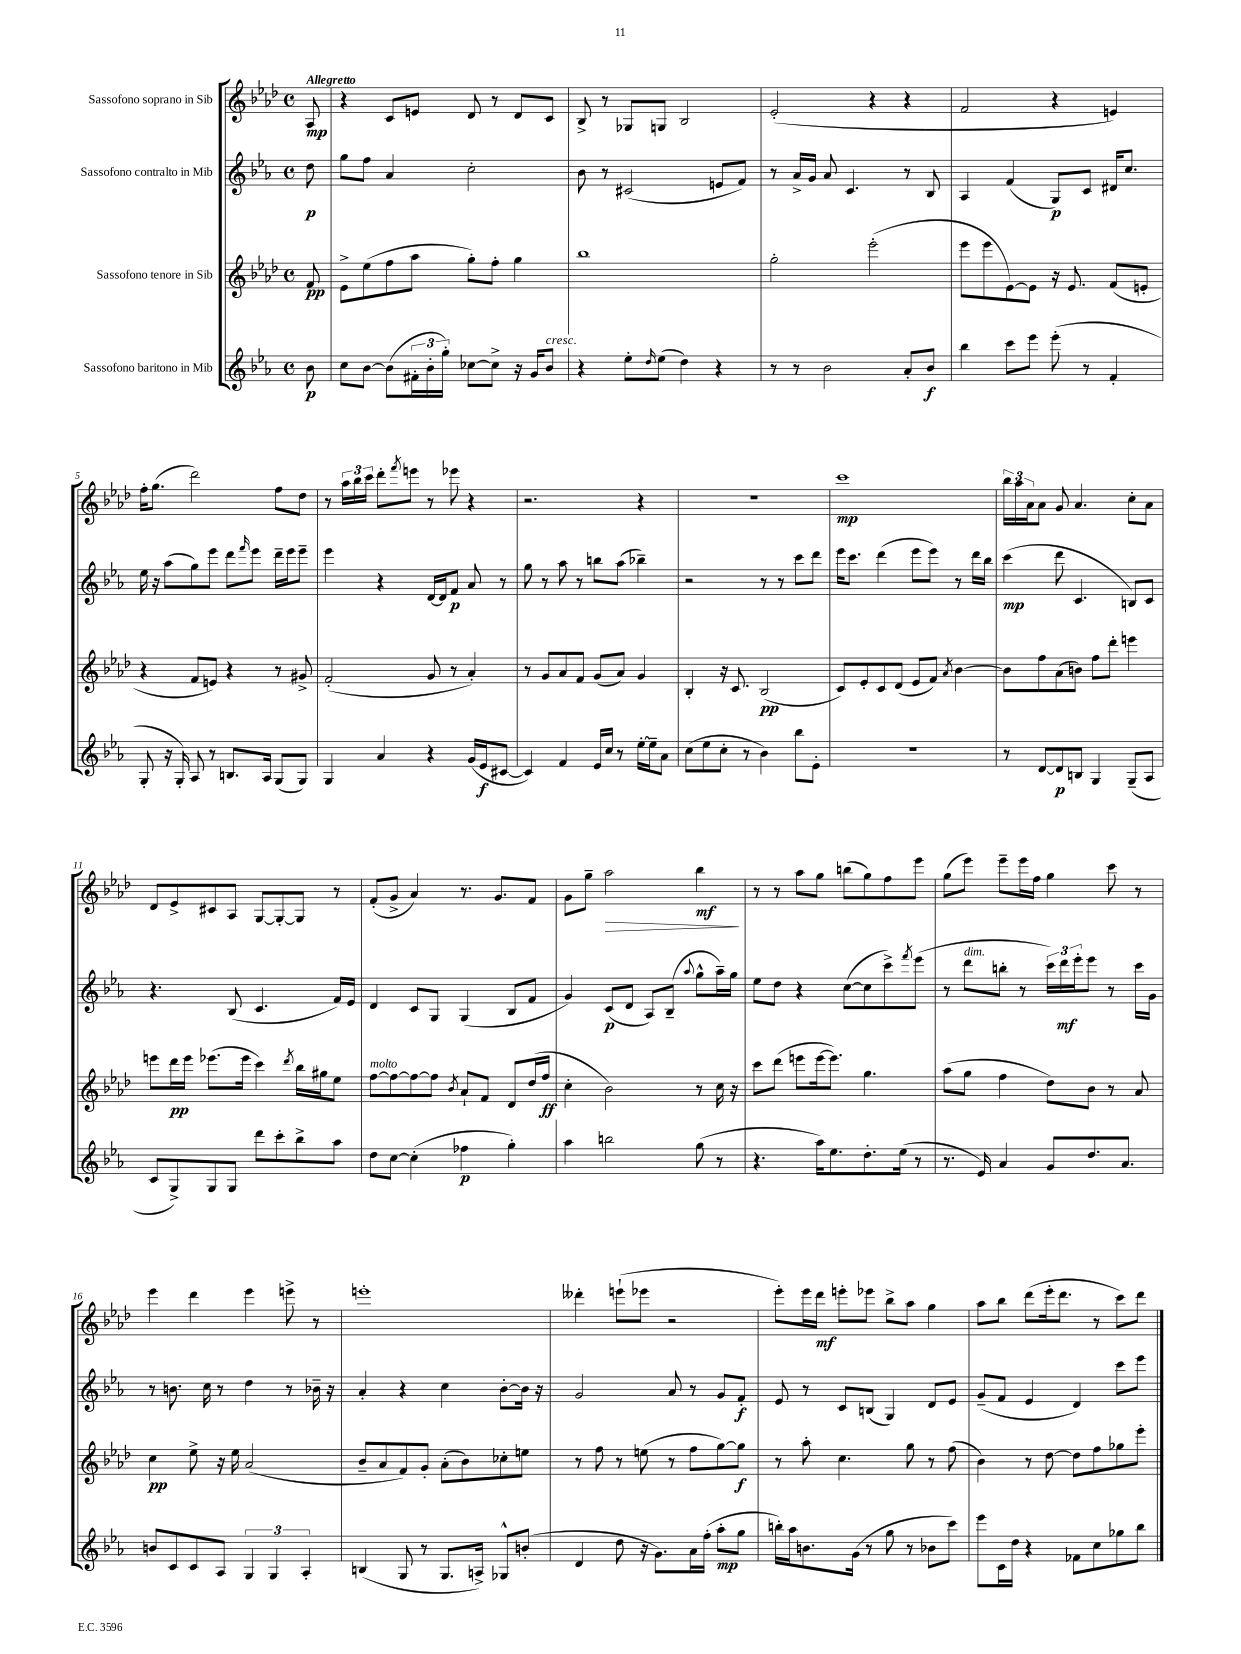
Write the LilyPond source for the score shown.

<<
\new StaffGroup <<
\new Staff = "s0" \with { instrumentName = "Sassofono soprano in Sib" } {
    \clef treble \key aes \major \defaultTimeSignature \time 4/4 \partial 8 \tempo "Allegretto"
    aes8\mp |
    r4 c'8 e'8 des'8 r8 des'8 c'8 |
    bes8-> r8 ges8 g8 bes2 |
    ees'2-.( r4 r4 |
    f'2 r4 e'4) |
    f''16-. g''8.( des'''2) f''8 des''8 |
    r8 \tuplet 3/2 { aes''16 bes''16 c'''16 } des'''8-. \acciaccatura { f'''8 } e'''8 r8 ees'''8 r4 |
    r2. r4 |
    r1 |
    c'''1\mp |
    \tuplet 3/2 { bes''16 aes''16 aes'16 } aes'8 g'8 aes'4. c''8-. aes'8 |
    des'8 ees'8-> cis'8 aes8 g8~ g8~-. g8 r8 |
    f'8-.( g'8-> aes'4) r8. g'8. f'8 |
    g'8 g''8-- aes''2\> bes''4\mf\! |
    r8 r8 aes''8 g''8 b''8( g''8) f''8 ees'''8 |
    g''8( ees'''8) ees'''8-- ees'''16 f''16 g''4 c'''8 r8 |
    ees'''4 des'''4 ees'''4 e'''8-> r8 |
    e'''1-. |
    deses'''4-. e'''8-!( ees'''8 r2 |
    ees'''8-.) ees'''16 des'''16\mf e'''8-. ees'''8 bes''8-> aes''8 g''4 |
    aes''8 bes''8 des'''8( ees'''16-. des'''8. r8 c'''8) des'''8 \bar "|." |
}
\new Staff = "s1" \with { instrumentName = "Sassofono contralto in Mib" } {
    \clef treble \key ees \major \defaultTimeSignature \time 4/4 \partial 8
    d''8\p |
    g''8 f''8 aes'4 c''2-. |
    bes'8 r8 cis'2( e'8 f'8) |
    r8 aes'16-> g'16 aes'8 c'4. r8 bes8 |
    aes4 f'4( g8\p) c'8 dis'16 c''8. |
    ees''16 r16 aes''8( g''8) ees'''8 d'''8 \grace { f'''16 } ees'''8 d'''16-- ees'''16 ees'''8-- |
    ees'''4 r4 d'16~ d'16 f'8\p aes'8 r8 |
    g''8 r8 aes''8 r8 b''8 aes''8( bes''4--) |
    r2 r8 r8 c'''8 d'''8 |
    ees'''16 c'''8. d'''4( ees'''8 ees'''8) r8 d'''16 bes''16 |
    c'''4\mp( d'''8 c'4. b8) c'8 |
    r4. bes8( c'4. f'16) ees'16 |
    d'4 c'8 g8 g4( bes8 f'8 |
    g'4) c'8\p( d'8 aes8) bes8--( \appoggiatura { aes''8 } g''8-^ aes''16--) g''16 |
    ees''8 d''8 r4 c''8~( c''8 c'''8->) \acciaccatura { f'''8 } ees'''8( |
    r8 d'''8^\markup { \italic "dim." } b''8-. r8 \tuplet 3/2 { c'''16) d'''16\mf ees'''16-. } ees'''8 r8 c'''16 g'16 |
    r8 b'8. c''16 r8 d''4 r8 bes'16-- r16 |
    aes'4-. r4 c''4 bes'8~-. bes'16 r16 |
    g'2 aes'8 r8 g'8 f'8-.\f |
    ees'8 r8 c'8 b8( g4) d'8 ees'8 |
    g'8--( f'8 ees'4 d'4) c'''8 ees'''8 \bar "|." |
}
\new Staff = "s2" \with { instrumentName = "Sassofono tenore in Sib" } {
    \clef treble \key aes \major \defaultTimeSignature \time 4/4 \partial 8
    f'8\pp |
    ees'8-> ees''8( f''8 aes''8 g''8-.) f''8-. g''4 |
    bes''1 |
    g''2-. ees'''2-.( |
    ees'''8 ees'''8 ees'8~) ees'8 r16 ees'8. f'8( e'8-. |
    r4 f'8 e'8) r4 r8 gis'8-> |
    f'2-.( g'8 r8 aes'4-.) |
    r8 g'8 aes'8 f'8 g'8( aes'8) g'4 |
    bes4-. r16 c'8. bes2\pp( |
    c'8) ees'8-. c'8 des'8( ees'8 f'8) \acciaccatura { aes'8 } bes'4~ |
    bes'8 f''8 aes'8( b'8) f''8 des'''8-. e'''4 |
    e'''8 des'''16\pp e'''16 ees'''8.( ees'''16 c'''4) \acciaccatura { des'''8 } bes''16 gis''16 ees''8 |
    f''8~^\markup { \italic "molto" } f''8~ f''8~ f''8 \acciaccatura { bes'8 } aes'8-! f'8 des'8 des''16( f''16\ff |
    c''4-. bes'2) r8 c''16 r16 |
    c'''8 des'''8( e'''8 e'''16~ e'''8.) g''4. |
    aes''8( g''8 f''4 des''8) bes'8 r8 aes'8 |
    c''4\pp ees''8-> r16 ees''16 aes'2( |
    bes'8-- aes'8 f'8) g'8-. aes'8-.( bes'8) ces''8-. e''8 |
    r8 f''8 r8 e''8( r8 f''8 g''8~) g''8\f |
    r8 aes''8-. c''4. g''8 r8 f''8( |
    bes'4) r8 des''8~ des''8 f''8 ges''8 ees'''8-. \bar "|." |
}
\new Staff = "s3" \with { instrumentName = "Sassofono baritono in Mib" } {
    \clef treble \key ees \major \defaultTimeSignature \time 4/4 \partial 8
    bes'8\p |
    c''8 bes'8~ bes'8( \tuplet 3/2 { fis'16-. bes'16-. g''16-.) } ces''8~ ces''8-> r16 g'16 bes'8^\markup { \italic "cresc." } |
    r4 ees''8-. \grace { d''16 } ees''8( d''4) r4 |
    r8 r8 bes'2 aes'8-. bes'8\f |
    bes''4 c'''8 ees'''8 ees'''8-.( r8 f'4-. |
    g8-. r16 g16-.) aes8 r8 b8. aes16 g8( g8) |
    g4 aes'4 r4 g'16( ees'16\f cis'8~ |
    cis'4) f'4 ees'16 c''16 r8 ees''16~-. ees''16-- aes'8 |
    c''8( ees''8 c''8-. r8 bes'4) bes''8 ees'8-. |
    R1 |
    r8 d'8~ d'8\p b8 g4 g8--( aes8 |
    c'8 g8->) g8 g8 d'''8 c'''8-. bes''8-> aes''8 |
    d''8 c''8~ c''4-.( fes''4\p g''4-.) |
    aes''4 b''2 g''8( r8 |
    r4. aes''16) ees''8. d''8.-. ees''16( r8 |
    r8. ees'16) aes'4 g'8 d''8. aes'8. |
    b'8 c'8 c'8 aes8 \tuplet 3/2 { g4 g4 aes4-. } |
    b4( g8 r8 g8. a16->) ges8-^ b'8-.( |
    d'4 d''8 r16 g'8.) aes'16 f''16-.( aes''8-.\mp g''8 |
    b''16-.) aes''16 b'8. g'16( r8 g''8 r8 bes'8 c'''8) |
    ees'''8 c'16 d''16 r4 fes'8 c''8 ges''8 bes''8 \bar "|." |
}
>>
>>
